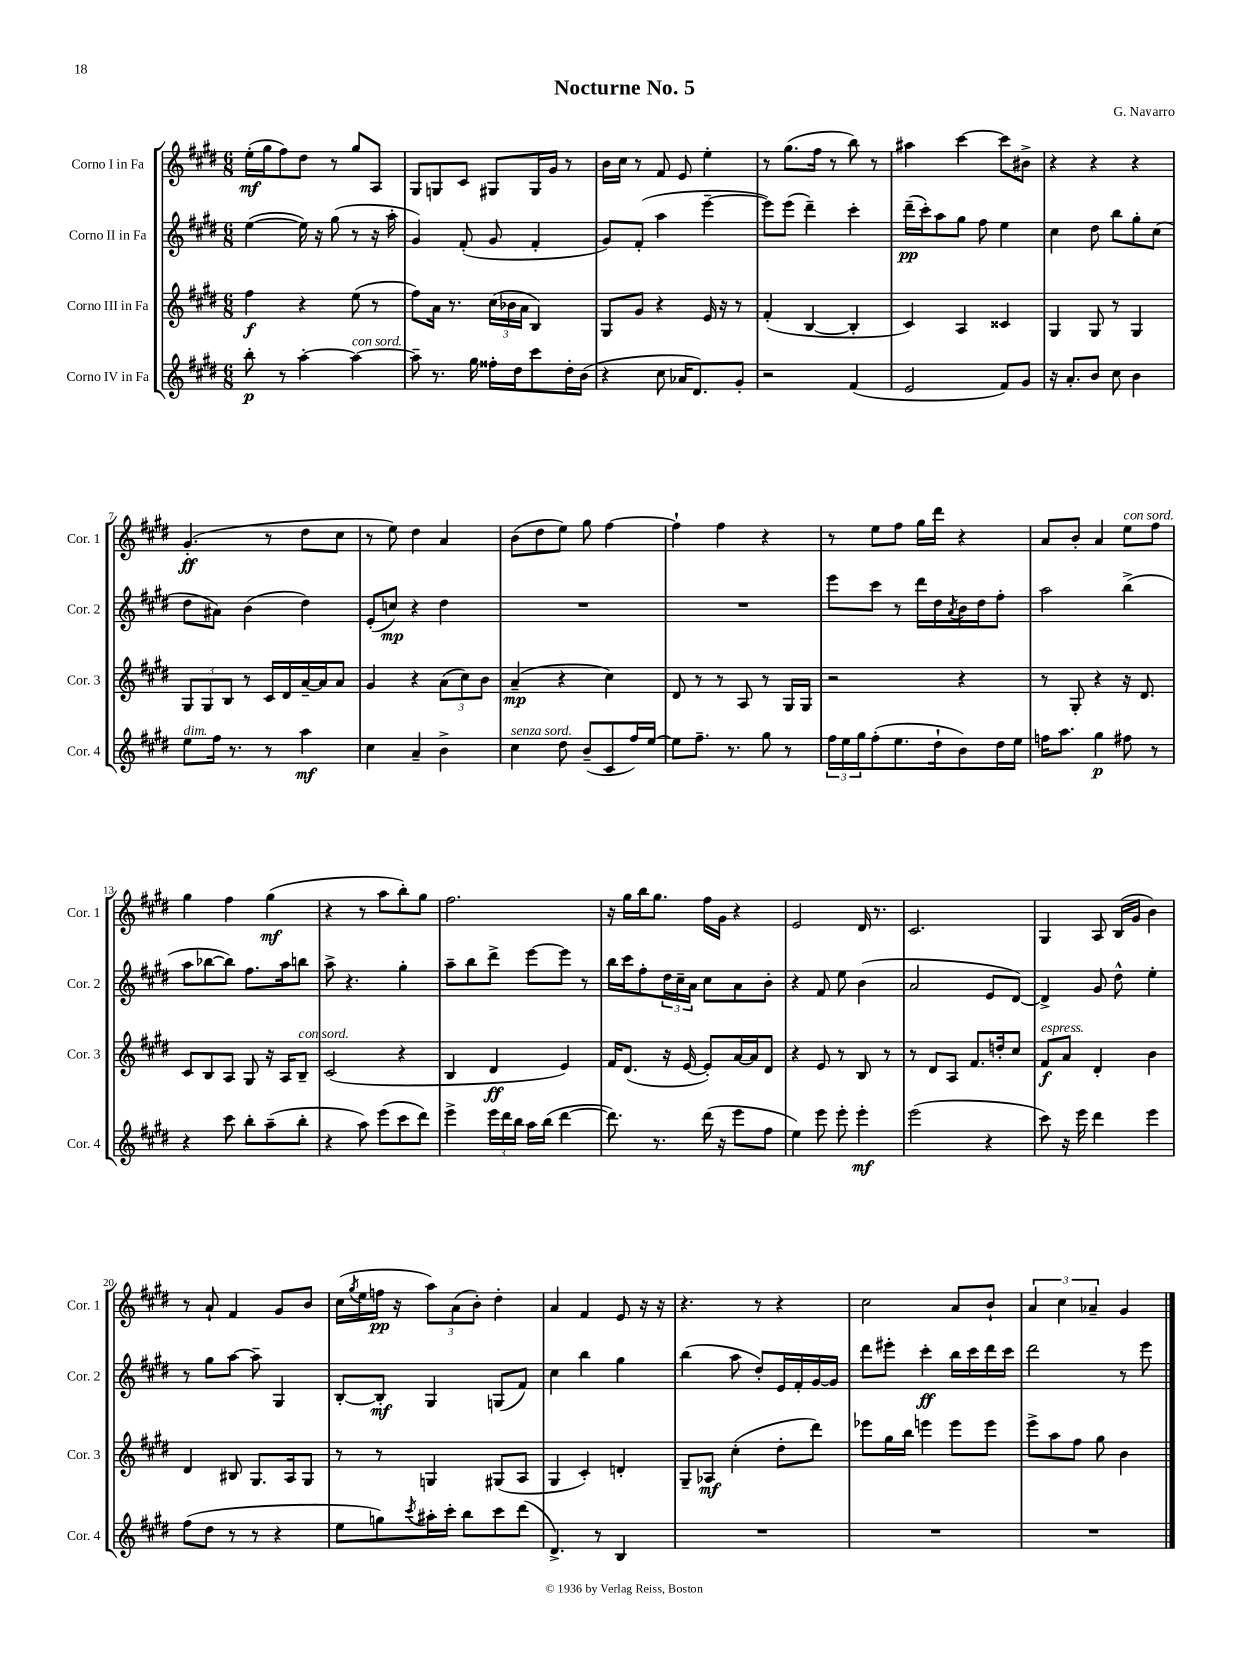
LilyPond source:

\header { title = "Nocturne No. 5" composer = "G. Navarro" }
<<
\new StaffGroup <<
\new Staff = "s0" \with { instrumentName = "Corno I in Fa" shortInstrumentName = "Cor. 1" } {
    \clef treble \key e \major \numericTimeSignature \time 6/8
    e''16-.\mf( gis''16 fis''8) dis''8 r8 gis''8 a8 |
    gis8 g8 cis'8 gis8 gis16 gis'16 r8 |
    b'16 cis''16 r8 fis'8 e'8 e''4-. |
    r8 gis''8.( fis''16 r8 b''8) r8 |
    ais''4 cis'''4~ cis'''8 bis'8-> |
    r4 r4 r4 |
    gis'4.-.\ff( r8 dis''8 cis''8 |
    r8 e''8) dis''4 a'4 |
    b'8( dis''8 e''8) gis''8 fis''4~ |
    fis''4-! fis''4 r4 |
    r8 e''8 fis''8 gis''16 dis'''16 r4 |
    a'8 b'8-. a'4 e''8^\markup { \italic "con sord." } fis''8 |
    gis''4 fis''4 gis''4\mf( |
    r4 r8 a''8 b''8-.) gis''8 |
    fis''2. |
    r16 gis''16 b''16 gis''8. fis''16 gis'16 r4 |
    e'2 dis'16 r8. |
    cis'2. |
    gis4 a8 b16( gis'16 b'4) |
    r8 a'8-! fis'4 gis'8 b'8 |
    cis''16( \acciaccatura { gis''8 } e''16 f''16\pp r16 \tuplet 3/2 { a''8) a'8( b'8-.) } dis''4-. |
    a'4 fis'4 e'8 r16 r16 |
    r4. r8 r4 |
    cis''2 a'8 b'8-! |
    \tuplet 3/2 { a'4 cis''4 aes'4-- } gis'4 \bar "|." |
}
\new Staff = "s1" \with { instrumentName = "Corno II in Fa" shortInstrumentName = "Cor. 2" } {
    \clef treble \key e \major \numericTimeSignature \time 6/8
    e''4~( e''16) r16 gis''8( r8 r16 a''16-. |
    gis'4) fis'8-.( gis'8 fis'4-. |
    gis'8) fis'8-.( a''4 e'''4~-- |
    e'''8) e'''8( dis'''4--) cis'''4-. |
    dis'''16--\pp( cis'''16-.) a''8 gis''8 fis''8 e''4 |
    cis''4 dis''8 b''8 gis''8-. cis''8( |
    dis''8 ais'8) b'4( dis''4) |
    e'8-.( c''8\mp) r4 dis''4 |
    R2. |
    R2. |
    e'''8 cis'''8 r8 dis'''16 dis''16 \acciaccatura { a'8 } b'16 dis''16 fis''8-. |
    a''2 b''4->( |
    a''8 bes''8~ bes''8) fis''8. a''16 b''8 |
    a''8-> r4. gis''4-. |
    a''8-- b''8 dis'''8-> e'''8~ e'''8 r8 |
    b''16 cis'''16 fis''8-. \tuplet 3/2 { dis''16 cis''16-- a'16 } cis''8 a'8 b'8-. |
    r4 fis'8 e''8 b'4( |
    a'2 e'8 dis'8~) |
    dis'4-> gis'8 dis''8-^ e''4-. |
    r8 gis''8 a''8~ a''8-- gis4 |
    b8~-. b8-.\mf gis4 g8( fis'8) |
    cis''4 b''4 gis''4 |
    b''4( a''8 dis''8-.) e'16 fis'16-. gis'16~ gis'16 |
    dis'''8 eis'''8-. cis'''4-.\ff b''16 cis'''16 dis'''16 cis'''16 |
    dis'''2 r8 e'''8 \bar "|." |
}
\new Staff = "s2" \with { instrumentName = "Corno III in Fa" shortInstrumentName = "Cor. 3" } {
    \clef treble \key e \major \numericTimeSignature \time 6/8
    fis''4\f r4 e''8( r8 |
    fis''8) a'16 r8. \tuplet 3/2 { cis''16( bes'16 a'16 } b4) |
    gis8 gis'8 r4 e'16 r16 r8 |
    fis'4-.( b4~ b4-. |
    cis'4) a4 cisis'4 |
    gis4 gis8 r8 gis4 |
    \tuplet 3/2 { gis8 gis8 b8 } r8 cis'16 dis'16 a'16~-- a'16 a'8 |
    gis'4 r4 \tuplet 3/2 { a'8( cis''8) b'8 } |
    a'4--\mp( r4 cis''4) |
    dis'8 r8 r8 a8 r8 gis16 gis16 |
    r2 r4 |
    r8 gis8-. r4 r16 dis'8. |
    cis'8 b8 a8 gis8 r16 a16 b8--^\markup { \italic "con sord." } |
    cis'2( r4 |
    b4 dis'4\ff e'4) |
    fis'16 dis'8.( r16 e'16~ e'8-.) a'16~ a'16 dis'8 |
    r4 e'8 r8 b8 r8 |
    r8 dis'8 a8 fis'8. d''16-. cis''8 |
    fis'8\f^\markup { \italic "espress." } a'8 dis'4-. b'4 |
    dis'4 bis8 gis8. a16 gis8 |
    r8 r8 g4 gis8( a8 |
    gis4 cis'4-.) d'4-. |
    gis8-- aes8\mf cis''4-.( dis''8-. dis'''8) |
    ees'''8 gis''16 b''16 e'''4 e'''8 e'''8 |
    e'''8-> a''8 fis''8 gis''8 b'4 \bar "|." |
}
\new Staff = "s3" \with { instrumentName = "Corno IV in Fa" shortInstrumentName = "Cor. 4" } {
    \clef treble \key e \major \numericTimeSignature \time 6/8
    b''8-.\p r8 a''4~-. a''4~^\markup { \italic "con sord." } |
    a''8-- r8. gis''16 fisis''16-. dis''16 cis'''8 dis''16-. b'16( |
    r4 cis''8 aes'16 dis'8.) gis'8-. |
    r2 fis'4( |
    e'2 fis'8) gis'8 |
    r16 a'8.-. b'8 cis''8 b'4 |
    e''8^\markup { \italic "dim." } fis''16 r8. r8 a''4\mf |
    cis''4 a'4-- b'4-> |
    cis''4^\markup { \italic "senza sord." } dis''8 b'8--( cis'8 fis''16) e''16~ |
    e''8 fis''8.-- r8. gis''8 r8 |
    \tuplet 3/2 { fis''16 e''16 gis''16 } fis''8-.( e''8. dis''16-! b'8) dis''16 e''16 |
    f''16 a''8. gis''4\p fis''8 r8 |
    r4 cis'''8 b''8-. a''8--( b''8-. |
    r4 a''8) e'''8( cis'''8 dis'''8) |
    e'''4-> \tuplet 3/2 { e'''16 dis'''16 b''16 } a''16 b''16( dis'''4~ |
    dis'''8.) r8. dis'''16( r16 e'''8 fis''8 |
    e''4) e'''8 e'''8-. e'''4-.\mf |
    e'''2( r4 |
    cis'''8) r16 e'''16 dis'''4 e'''4 |
    fis''8( dis''8 r8 r8 r4 |
    e''8 g''8) \acciaccatura { cis'''8 } ais''16-. cis'''16-. b''8 cis'''8 dis'''8( |
    dis'4.->) r8 b4 |
    R2. |
    R2. |
    R2. \bar "|." |
}
>>
>>
